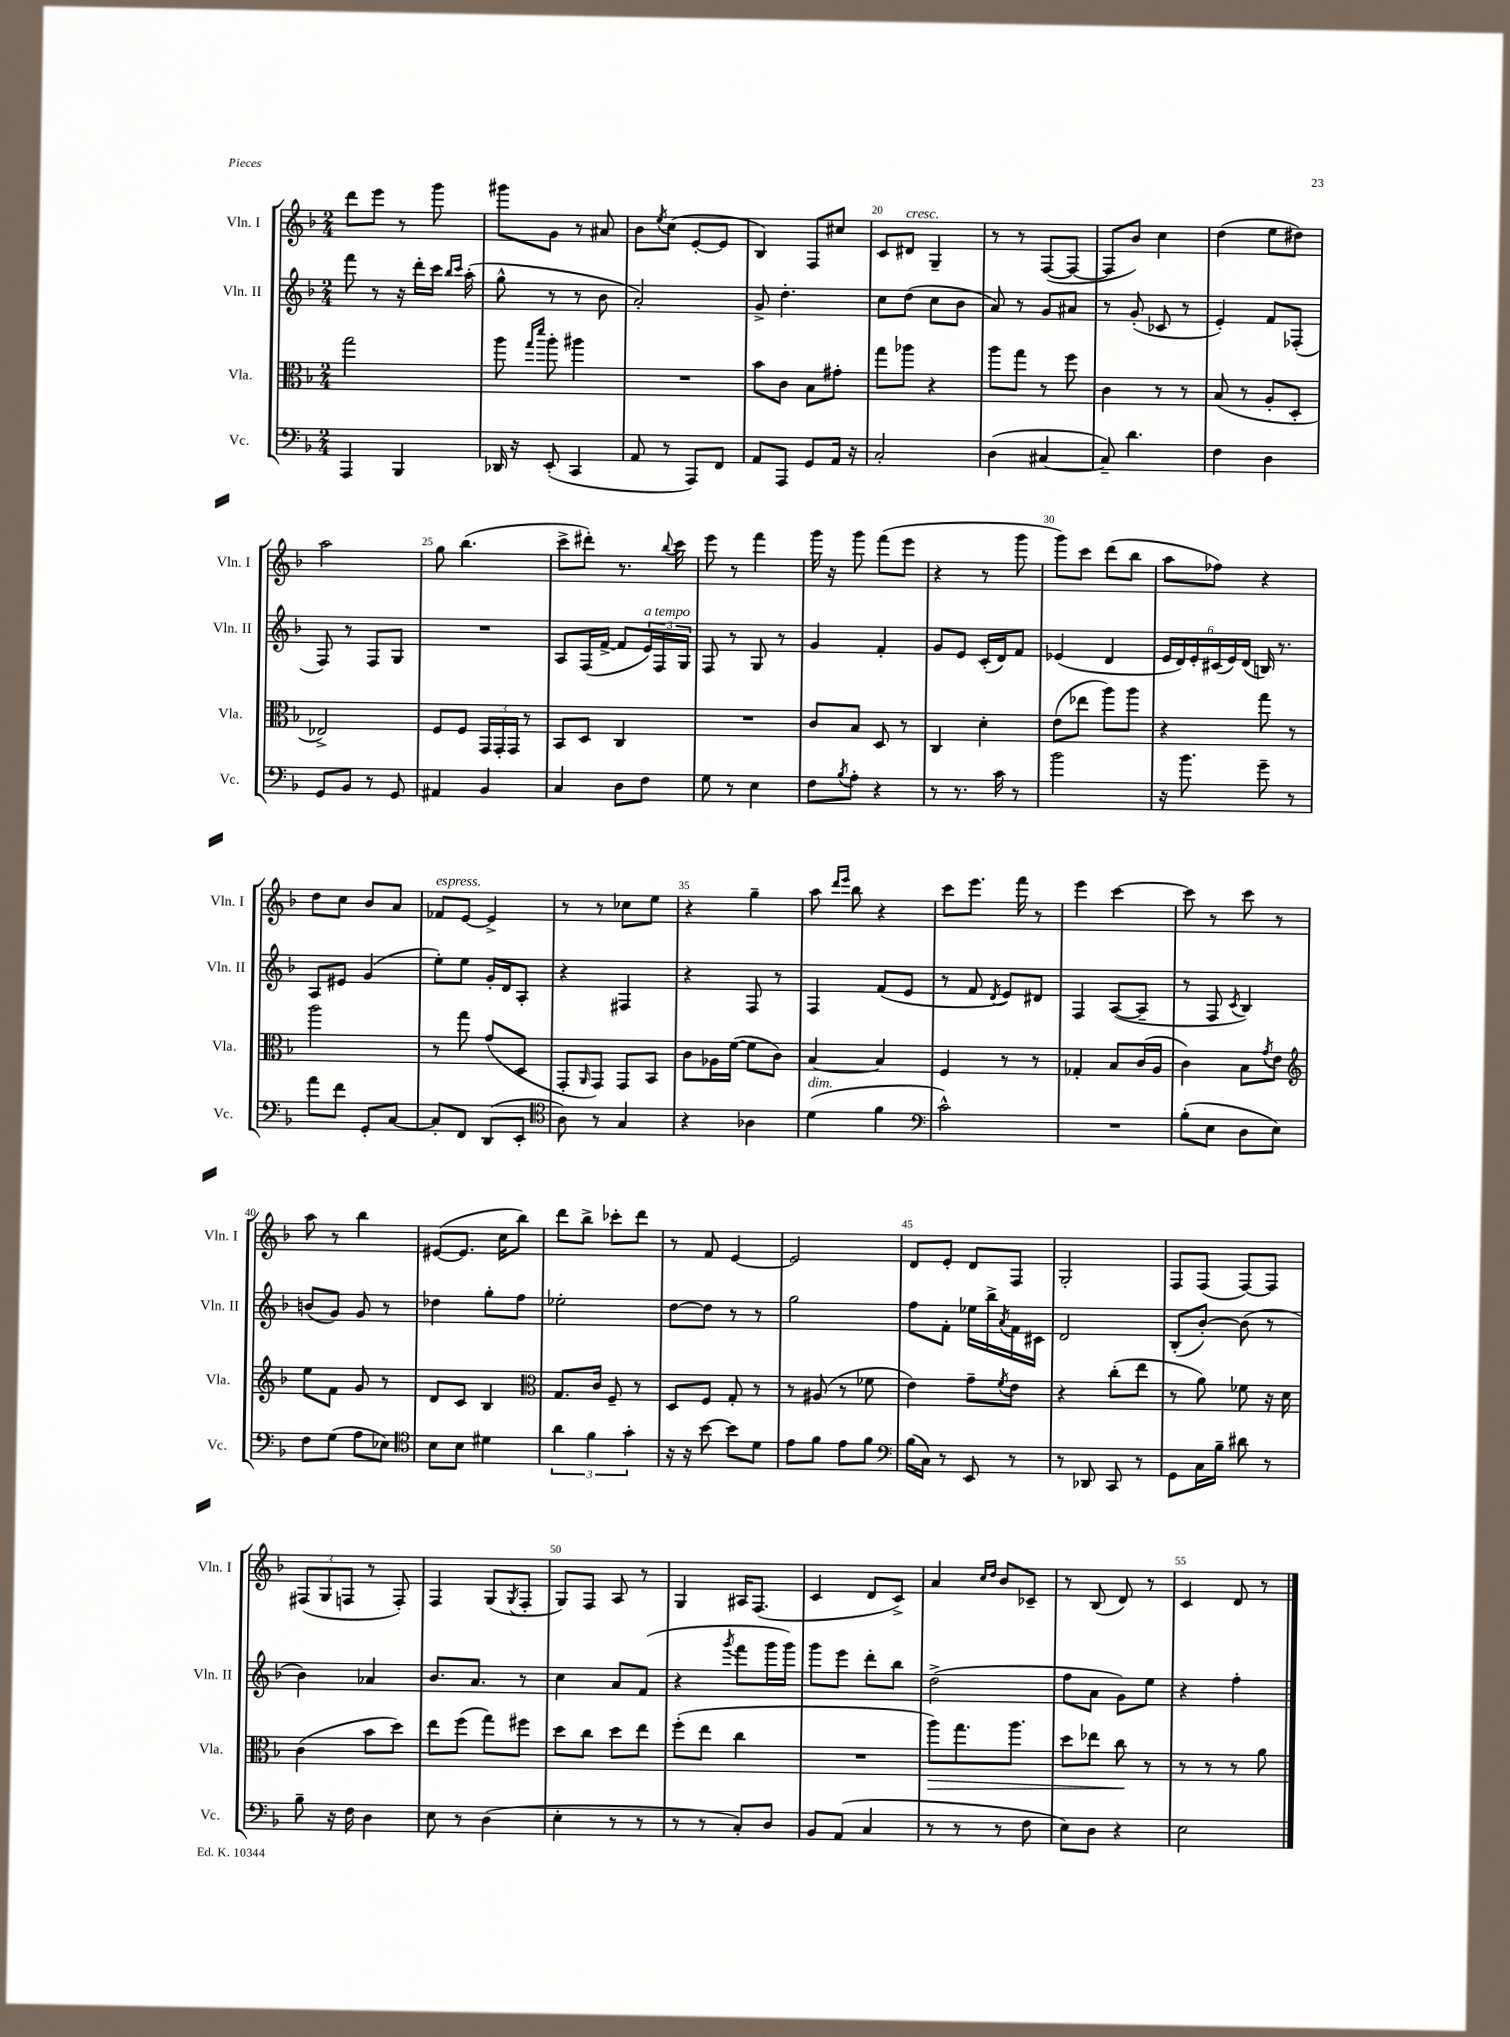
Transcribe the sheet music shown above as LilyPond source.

<<
\new StaffGroup <<
\new Staff = "s0" \with { instrumentName = "Vln. I" shortInstrumentName = "Vln. I" } {
    \clef treble \key f \major \numericTimeSignature \time 2/4
    d'''8 e'''8 r8 g'''8 |
    gis'''8 g'8 r8 ais'8 |
    bes'8 \acciaccatura { e''8 } c''8( e'8~-. e'8 |
    bes4) f8 cis''8 |
    c'8 dis'8^\markup { \italic "cresc." } g4-- |
    r8 r8 f8~( f8~ |
    f8 bes'8) c''4 |
    d''4( e''8 dis''8) |
    a''2 |
    g''8 bes''4.( |
    c'''8-> dis'''8-.) r8. \appoggiatura { bes''8 } c'''16 |
    e'''8 r8 f'''4 |
    g'''16 r16 g'''8 f'''8( e'''8 |
    r4 r8 g'''8 |
    g'''8) c'''8 d'''8( bes''8 |
    a''8 fes''8) r4 |
    d''8 c''8 bes'8 a'8 |
    fes'8^\markup { \italic "espress." } e'8~ e'4-> |
    r8 r8 ces''8 e''8 |
    r4 g''4-- |
    a''8 \grace { d'''16 e'''16 } bes''8 r4 |
    c'''8 e'''8. f'''16 r8 |
    e'''4 c'''4~ |
    c'''8 r8 c'''8 r8 |
    a''8 r8 bes''4 |
    eis'8~( eis'8. c''16 bes''8) |
    d'''8 bes''8-> ces'''8-. d'''8 |
    r8 f'8 e'4~ |
    e'2 |
    d'8 e'8-. d'8 f8 |
    g2-. |
    f8 f8( f8~) f8 |
    \tuplet 3/2 { fis8( g8 f8 } r8 f8-.) |
    f4 g8( \acciaccatura { g8 } f8-. |
    g8) f8 a8 r8 |
    g4 ais16 f8.( |
    c'4 d'8 c'8->) |
    a'4 \grace { c''16 d''16 } bes'8 ces'8-- |
    r8 bes8( d'8) r8 |
    c'4 d'8 r8 \bar "|." |
}
\new Staff = "s1" \with { instrumentName = "Vln. II" shortInstrumentName = "Vln. II" } {
    \clef treble \key f \major \numericTimeSignature \time 2/4
    f'''8 r8 r16 d'''16-. c'''16 \grace { bes''16 c'''16 } a''16-.( |
    g''8-^ r8 r8 bes'8 |
    a'2-.) |
    g'8-> d''4.-. |
    c''8 d''8( c''8 bes'8 |
    a'8) r8 g'8 ais'8 |
    r8 g'8-.( ces'8 r8 |
    e'4-.) f'8 fes8-.( |
    f8) r8 f8 g8 |
    R2 |
    a8 f16( f'16~-> f'8 \tuplet 3/2 { e'16^\markup { \italic "a tempo" }) f16 g16 } |
    f8 r8 g8 r8 |
    g'4 f'4-. |
    g'8 e'8 c'16-.( d'16) f'8 |
    ees'4( d'4 |
    \tuplet 6/4 { e'16 d'16) e'16-. cis'16( e'16) d'16( } b16) r8. |
    a8 eis'8 g'4( |
    e''8-.) e''8 g'16-. d'16 a8-. |
    r4 fis4 |
    r4 f8 r8 |
    f4 f'8( e'8 |
    r8 f'8 \acciaccatura { d'8 } e'8) dis'8 |
    f4 a8~( a8-- |
    r8 f8 \acciaccatura { c'8 } bes4) |
    b'8( g'8) g'8 r8 |
    des''4 g''8-. f''8 |
    ees''2-. |
    d''8~ d''8 r8 r8 |
    g''2 |
    f''8 f'8-. ees''16 bes''16-> \acciaccatura { a'8 } f'16 cis'16 |
    d'2 |
    bes8-.( bes'8~-.) bes'8( r8 |
    bes'4) aes'4 |
    bes'8. a'8. r8 |
    c''4 a'8 f'8( |
    r4 \acciaccatura { g'''8 } f'''8 g'''16 g'''16) |
    g'''8 e'''8 d'''8-. bes''8 |
    d''2->( |
    f''8 a'8 g'8) e''8 |
    r4 f''4-. \bar "|." |
}
\new Staff = "s2" \with { instrumentName = "Vla." shortInstrumentName = "Vla." } {
    \clef alto \key f \major \numericTimeSignature \time 2/4
    g''2 |
    a''8 \grace { g''16 d'''16 } a''8-. ais''4 |
    R2 |
    bes'8 c'8 bes8 gis'8-. |
    g''8 aes''8 r4 |
    a''8 g''8 r8 f''8 |
    c'4 r8 r8 |
    bes8( r8 a8-. d8-. |
    ees2->) |
    f8 f8 \tuplet 3/2 { g,16 g,16-. g,16 } r8 |
    bes,8 d8 c4 |
    R2 |
    c'8 bes8 d8 r8 |
    c4 d'4-. |
    e'8( ees''8 a''8) a''8 |
    r4 g''8 r8 |
    a''2 |
    r8 g''8 g'8( d8 |
    g,8-. \grace { a,16 } g,8) g,8 bes,8 |
    c'8 aes16 f'16~( f'8 c'8) |
    bes4~ bes4 |
    f4 r8 r8 |
    ges4-. bes8 c'16( a16 |
    c'4) bes8 \acciaccatura { g'8 } e'8 |
    \clef treble e''8 f'8 g'8 r8 |
    d'8 c'8 bes4 |
    \clef alto g8. c'16 f8-- r8 |
    d8 f8 g8-. r8 |
    r8 ais8( r8 fes'8 |
    e'4) g'8-- \acciaccatura { f'8 } e'8 |
    r4 c''8-.( e''8 |
    r8 a'8) fes'8 r16 d'16 |
    c'4( bes'8 d''8) |
    e''8 f''8( g''8) fis''8 |
    d''8 c''8 d''8 e''8 |
    f''8-.( e''8 c''4 |
    R2 |
    a''8\>) g''8. a''8. |
    d''8 ees''8 c''8\! r8 |
    r8 r8 r8 a'8 \bar "|." |
}
\new Staff = "s3" \with { instrumentName = "Vc." shortInstrumentName = "Vc." } {
    \clef bass \key f \major \numericTimeSignature \time 2/4
    a,,4 bes,,4 |
    des,16 r16 e,8-.( c,4 |
    a,8 r8 a,,8) f,8 |
    a,8 a,,8 g,8 a,16 r16 |
    c2-. |
    d4( cis4~ |
    cis8--) d'4. |
    f4 d4 |
    g,8 bes,8 r8 g,8 |
    ais,4 bes,4 |
    c4 d8 f8 |
    g8 r8 e4 |
    f8 \acciaccatura { bes8 } a8-. r4 |
    r8 r8. c'16 r8 |
    bes'2 |
    r16 bes'8. g'8-- r8 |
    a'8 f'8 g,8-. c8~ |
    c8-. f,8 d,8( e,8-. |
    \clef tenor a8) r8 g4 |
    r4 aes4 |
    d'4^\markup { \italic "dim." }( f'4 |
    \clef bass c'2-^) |
    R2 |
    bes8-.( e8 d8 e8) |
    f8 g8( a8 ees8) |
    \clef tenor bes8 bes8 dis'4 |
    \tuplet 3/2 { a'4 f'4 g'4-. } |
    r16 r16 bes'8~ bes'8 d'8 |
    e'8 f'8 e'8 f'8 |
    \clef bass bes16( c16) r8 e,8 r8 |
    r8 des,8 c,8 r8 |
    g,8 c16 bes16-- dis'8 r8 |
    bes8-- r16 f16 d4 |
    e8 r8 d4( |
    e4-. r8 r8 |
    r8 r8 c8-.) d8 |
    bes,8 a,8( c4 |
    r8 r8 r8 f8 |
    e8) d8 r4 |
    e2 \bar "|." |
}
>>
>>
\layout { \context { \Score currentBarNumber = #16 \override BarNumber.break-visibility = ##(#f #t #t) barNumberVisibility = #(every-nth-bar-number-visible 5) } }
